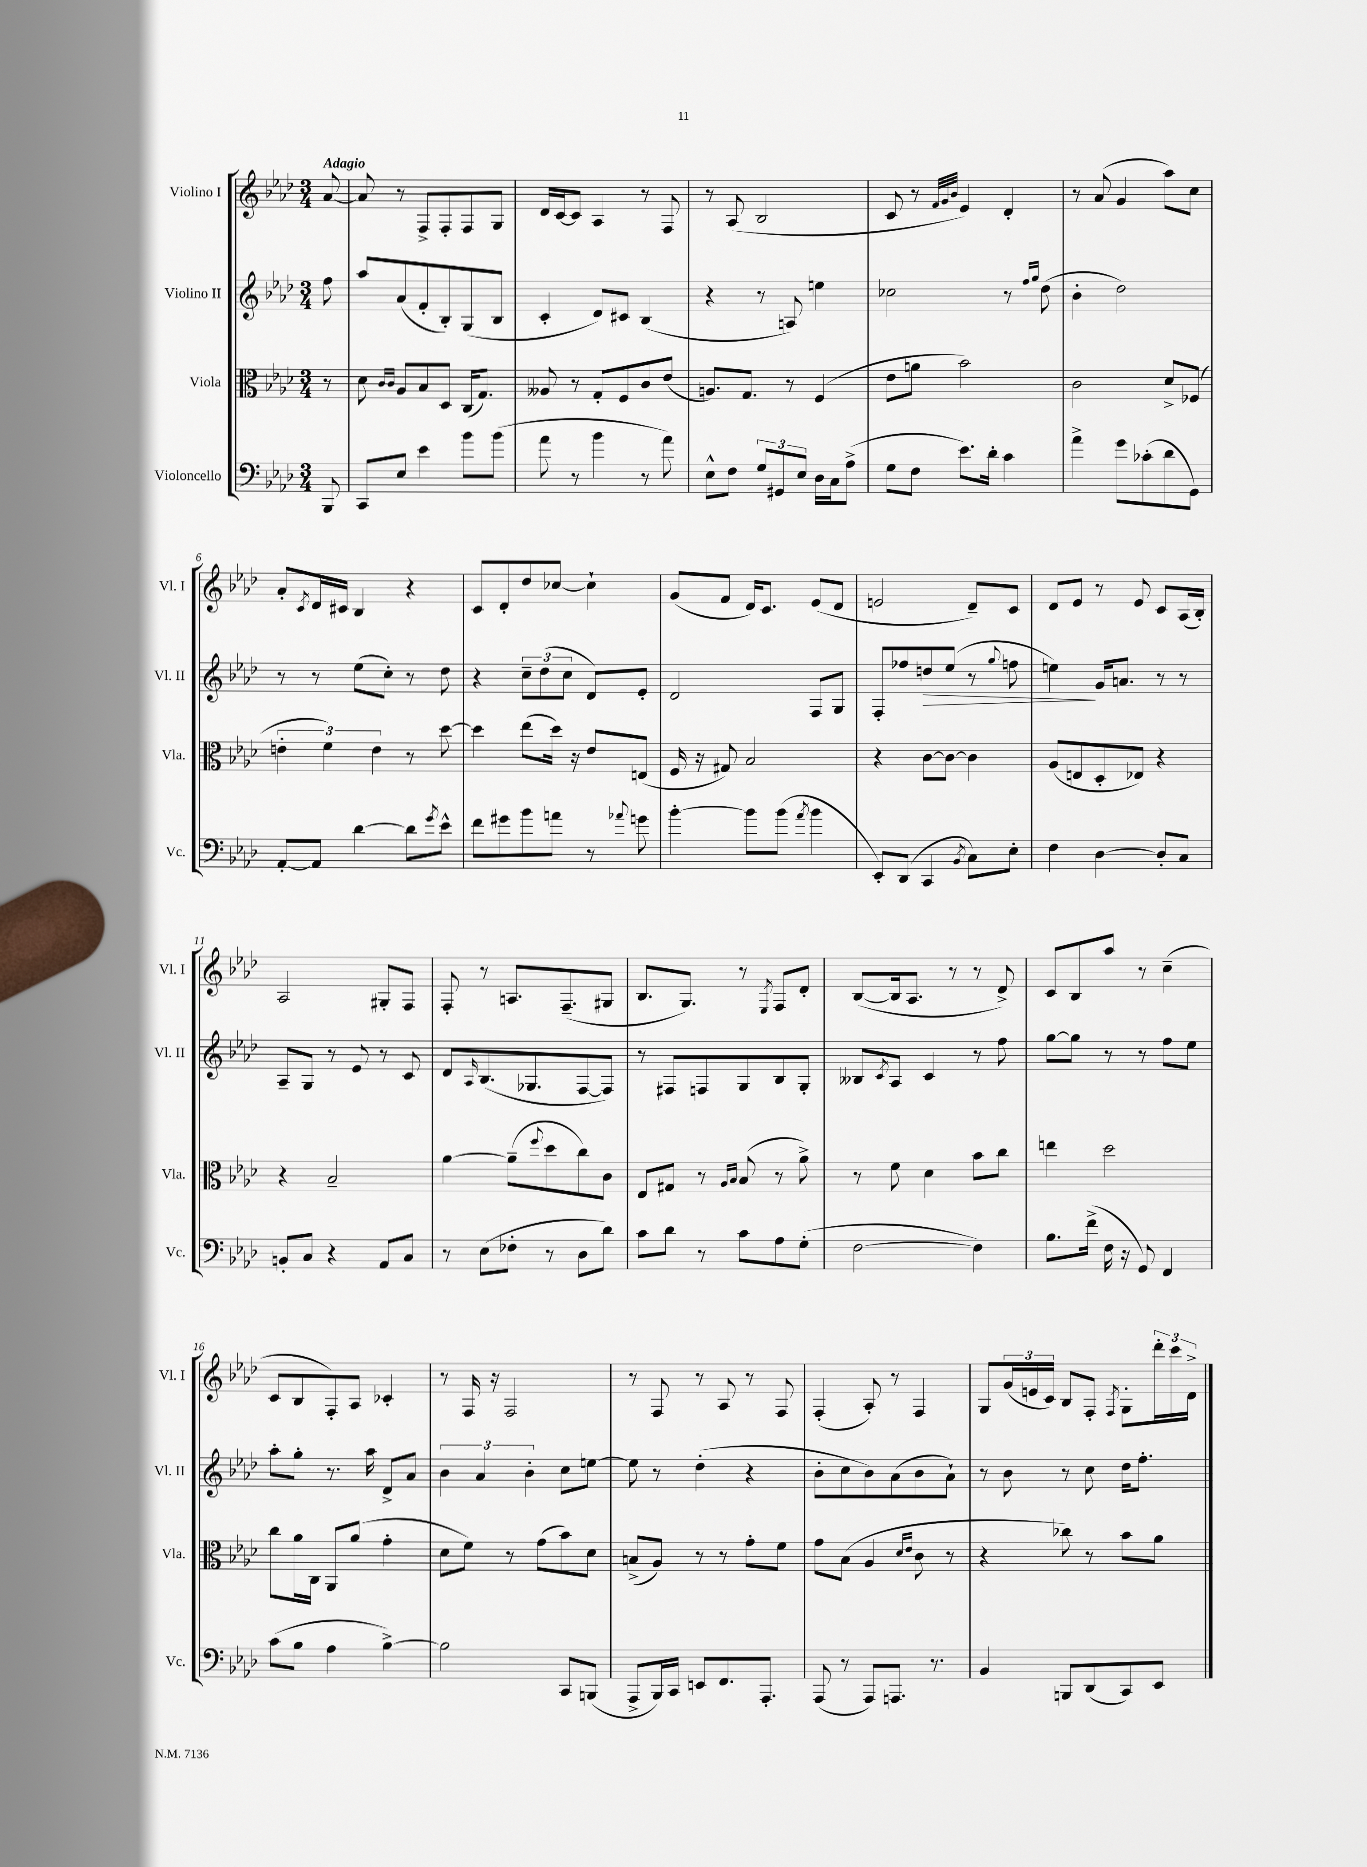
<<
\new StaffGroup <<
\new Staff = "s0" \with { instrumentName = "Violino I" shortInstrumentName = "Vl. I" } {
    \clef treble \key aes \major \numericTimeSignature \time 3/4 \partial 8 \tempo "Adagio"
    aes'8~ |
    aes'8 r8 f8-> f8-. f8 g8 |
    des'16 c'16~ c'8 aes4 r8 f8 |
    r8 aes8( bes2 |
    c'8 r8 \grace { f'32 g'32 bes'32 } ees'4) des'4-. |
    r8 aes'8( g'4 aes''8) c''8 |
    aes'8-. \acciaccatura { c'8 } des'16 cis'16 bes4 r4 |
    c'8 des'8-. des''8 ces''8~ ces''4-! |
    g'8( f'8 des'16) c'8. ees'8( des'8 |
    e'2 des'8--) c'8 |
    des'8 ees'8 r8 ees'8 c'8 aes16( bes16-.) |
    aes2 gis8-. f8 |
    f8-. r8 a8. f8.--( gis8 |
    bes8. g8.) r8 \acciaccatura { ees8 } f8 des'8-. |
    bes8~( bes16 aes8. r8 r8 des'8->) |
    c'8 bes8 aes''8 r8 c''4--( |
    c'8 bes8 f8-.) aes8 ces'4-. |
    r8 f16 r16 f2 |
    r8 f8 r8 aes8 r8 f8 |
    f4-.( aes8-.) r8 f4 |
    g8 \tuplet 3/2 { g'16( e'16 c'16) } bes8 f8-. \acciaccatura { f8 } g8-. \tuplet 3/2 { des'''16-. c'''16 des'16-> } \bar "|." |
}
\new Staff = "s1" \with { instrumentName = "Violino II" shortInstrumentName = "Vl. II" } {
    \clef treble \key aes \major \numericTimeSignature \time 3/4 \partial 8
    f''8 |
    aes''8 aes'8( f'8-. bes8-.) g8( bes8 |
    c'4-. des'8) cis'8 bes4( |
    r4 r8 a8) e''4 |
    ces''2 r8 \grace { f''16 g''16 } des''8( |
    bes'4-. des''2) |
    r8 r8 ees''8( c''8-.) r8 des''8 |
    r4 \tuplet 3/2 { c''8-- des''8( c''8 } des'8) ees'8-. |
    des'2 f8 g8 |
    f8-. fes''8 d''8\> ees''8( r8 \appoggiatura { g''8 } f''8 |
    e''4\!) g'16 a'8. r8 r8 |
    aes8-- g8 r8 ees'8 r8 c'8 |
    des'8 \grace { aes16 } bes8.( ges8. f8~ f8) |
    r8 fis8 f8 g8 bes8 g8-. |
    beses8 \acciaccatura { c'8 } aes8 c'4 r8 f''8 |
    g''8~ g''8 r8 r8 f''8 ees''8 |
    aes''8-. g''8-. r8. aes''16 des'8-> aes'8 |
    \tuplet 3/2 { bes'4 aes'4 bes'4-. } c''8 e''8~ |
    e''8 r8 des''4-.( r4 |
    bes'8-. c''8 bes'8) aes'8( bes'8 aes'8-!) |
    r8 bes'8 r8 c''8 des''16 f''8.-. \bar "|." |
}
\new Staff = "s2" \with { instrumentName = "Viola" shortInstrumentName = "Vla." } {
    \clef alto \key aes \major \numericTimeSignature \time 3/4 \partial 8
    r8 |
    des'8 \grace { c'16 c'16 } aes8 bes8 des8 c16( g8.) |
    aeses8 r8 g8-. f8 c'8 ees'8( |
    a8.) g8. r8 f4( |
    ees'8 a'8 bes'2) |
    c'2 des'8-> fes8( |
    \tuplet 3/2 { e'4-. f'4) e'4 } r8 des''8~ |
    des''4 ees''8( des''16) r16 ees'8 e8( |
    f16 r16 gis8) bes2 |
    r4 c'8~ c'8~ c'4 |
    aes8( e8 des8-. ees8) r4 |
    r4 bes2-- |
    aes'4~ aes'8--( \appoggiatura { f''8 } des''8 c''8) c'8 |
    ees8 gis8 r8 \grace { aes16 bes16 } bes8( r8 aes'8->) |
    r8 f'8 des'4 bes'8 c''8 |
    e''4 des''2 |
    c''8 aes'16 c16 aes,8 aes'8( g'4-. |
    des'8 f'8) r8 g'8( bes'8) des'8 |
    b8->( aes8) r8 r8 g'8-. f'8 |
    g'8 bes8( aes4 \grace { des'16 ees'16 } c'8 r8 |
    r4 ces''8) r8 bes'8 aes'8 \bar "|." |
}
\new Staff = "s3" \with { instrumentName = "Violoncello" shortInstrumentName = "Vc." } {
    \clef bass \key aes \major \numericTimeSignature \time 3/4 \partial 8
    bes,,8 |
    c,8 ees8 ees'4 bes'8 bes'8( |
    aes'8 r8 bes'4 r8 aes'8) |
    ees8-^ f8 \tuplet 3/2 { g8 gis,8 ees8 } des16 c16 aes8->( |
    g8 f8 ees'8.) des'16-. c'4 |
    aes'4-> g'8 ces'8-.( des'8 g,8) |
    aes,8~-. aes,8 des'4~ des'8 \acciaccatura { g'8 } ees'8-^ |
    f'8 gis'8 bes'8 a'8 r8 \appoggiatura { aes'8 } g'8 |
    bes'4~-. bes'8 bes'8( \acciaccatura { aes'8 } bes'4 |
    ees,8-.) des,8( c,4 \acciaccatura { bes,8 } c8) ees8-. |
    f4 des4~ des8-. c8 |
    b,8-. c8 r4 aes,8 c8 |
    r8 ees8( fes8-. r8 des8 des'8) |
    c'8 des'8 r8 c'8 aes8 g8-.( |
    f2~ f4) |
    bes8. f'16->( f16 r16 g,8) f,4 |
    c'8( bes8 aes4 bes4~->) |
    bes2 c,8 b,,8( |
    aes,,8-> bes,,16) c,16 e,8 f,8. aes,,8.-. |
    aes,,8( r8 aes,,8) a,,8. r8. |
    bes,4 b,,8 des,8( c,8) ees,8 \bar "|." |
}
>>
>>
